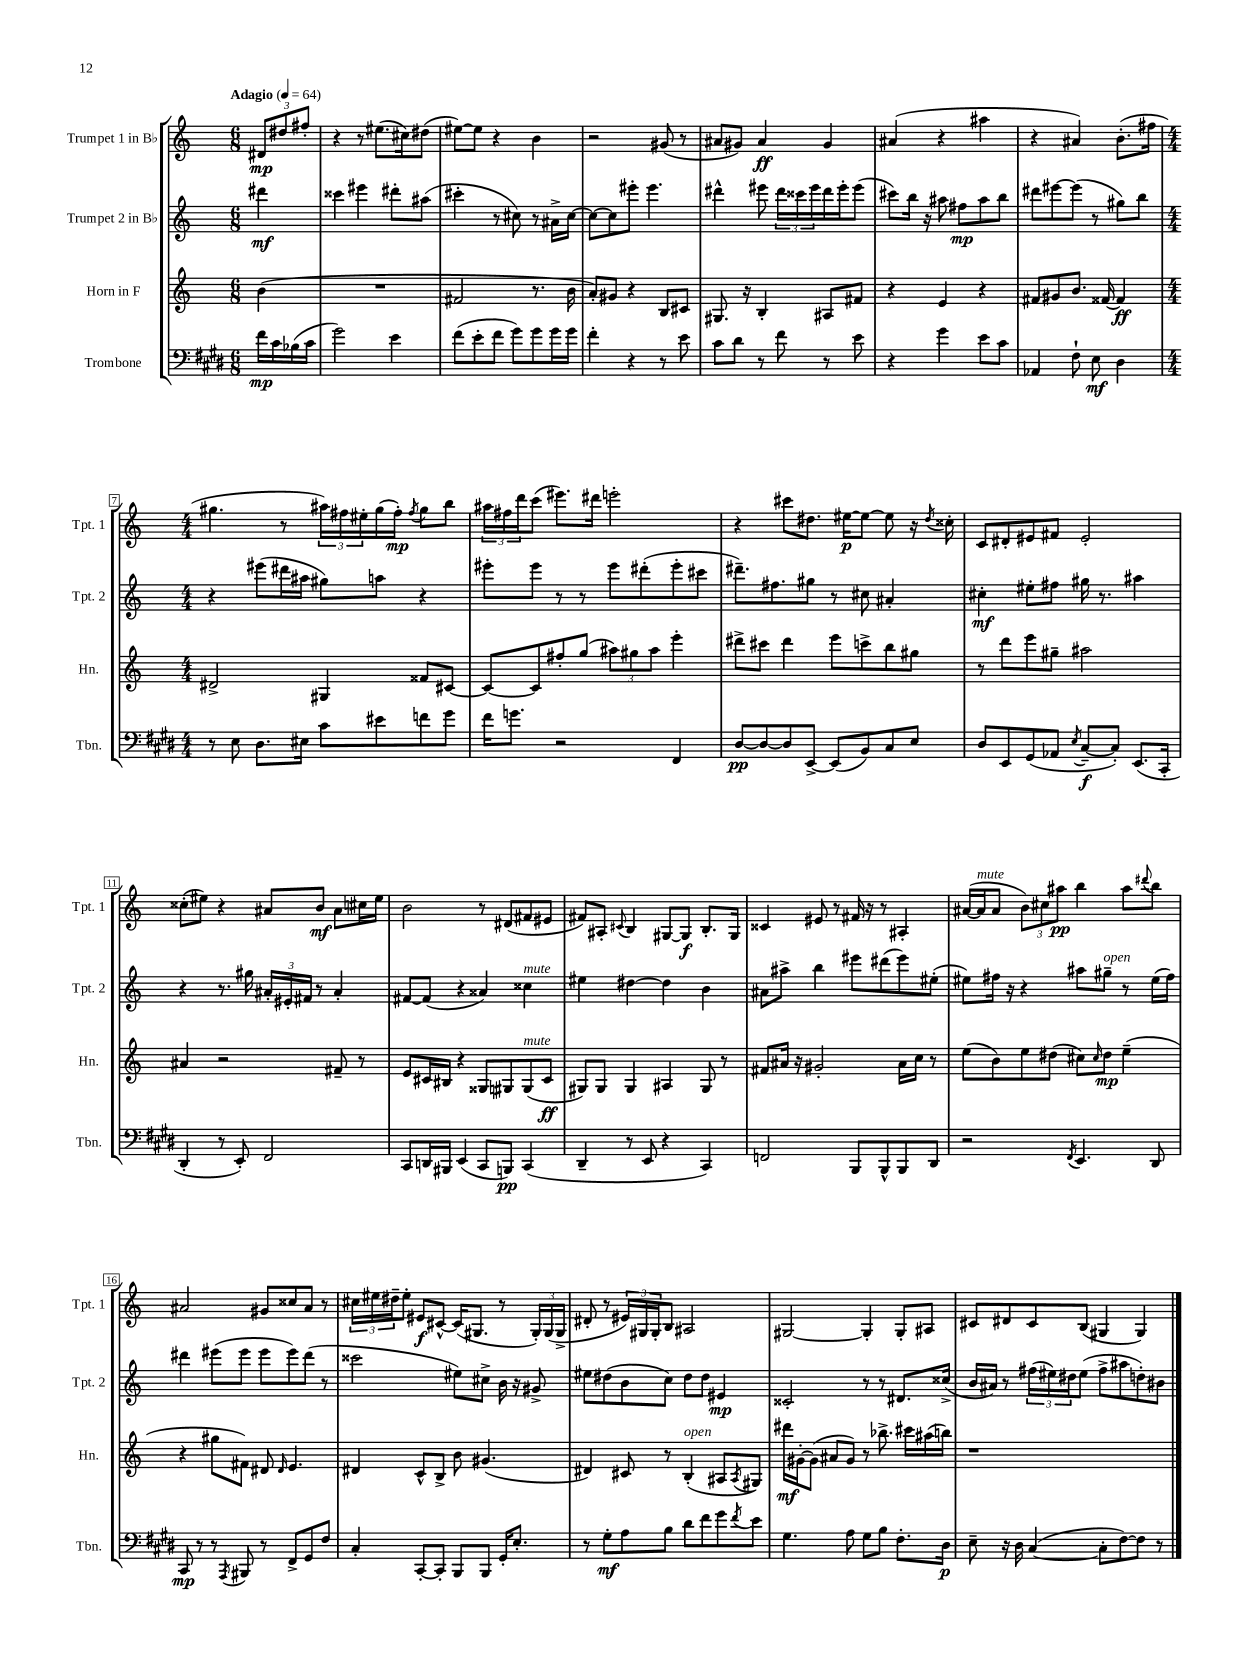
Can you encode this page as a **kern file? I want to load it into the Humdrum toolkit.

**kern	**kern	**kern	**kern
*staff4	*staff3	*staff2	*staff1
*clefF4	*clefG2	*clefG2	*clefG2
*k[f#c#g#d#]	*k[]	*k[]	*k[]
*M6/8	*M6/8	*M6/8	*M6/8
*MM64	*MM64	*MM64	*MM64
16f#	(4b	4ddd#	12d#
16c#	.	.	.
.	.	.	12dd#
(16B-	.	.	.
.	.	.	12ff#'
16c#	.	.	.
=	=	=	=
2g#)	2.r	4ccc##	4r
.	.	4eee#	8r
.	.	.	(8.ee#
4e	.	8ddd#'	.
.	.	.	16cc#)
.	.	(8aa#	(8dd#
=	=	=	=
(8f#	2f#	4ccc#'	[8ee#)
8e'	.	.	8ee#]
8f#	.	8r	4r
8g#)	.	8cc#)	.
8g#	8.r	8r	4b
16g#	.	16a#^	.
16g#	16b	[16cc#	.
=	=	=	=
4f#'	8a')	8cc#_	2r
.	8g#	8cc#]	.
4r	4r	8eee#'	.
.	.	4.eee#	.
8r	8B	.	(8g#
8e	8c#	.	8r
=	=	=	=
8c#	8.G#	4ddd#^^	8a#
8d#	.	.	8g#)
.	16r	.	.
8r	4B'	8eee#	4a#
8f#	.	24ddd#	.
.	.	24ccc##	.
.	.	24eee#	.
8r	8A#	16ddd#	4g#
.	.	16eee#'	.
8e	8f#	(8eee#	.
=	=	=	=
4r	4r	8ccc#)	(4a#
.	.	16bb	.
.	.	16r	.
4g#	4e	8aa#	4r
.	.	8ff#	.
8e	4r	8aa#	4aa#
8c#	.	8bb	.
=	=	=	=
4AA-	8f#	8ddd#	4r
.	8g#	[8eee#	.
8F#`	8.b	(8eee#]	4a#)
8E	.	8r	.
.	[16f##	.	.
4D#	4f##]	8gg#)	(8.b'
.	.	8bb	.
.	.	.	16ff#
=	=	=	=
*M4/4	*M4/4	*M4/4	*M4/4
8r	2d#^	4r	4.gg#
8E	.	.	.
8.D#	.	(8eee#	.
.	.	16ddd#	8r
16E#	.	16aa#	.
8c#	4G#	8gg#)	24aa#)
.	.	.	24ff#
.	.	.	24ee#'
8e#	.	8aa	(16gg#
.	.	.	16ff#')
.	.	.	8qff#
8f	8f##	4r	8gg#
8g#	[8c#	.	8bb
=	=	=	=
16f#	8c#_	8eee#'	24aa#
.	.	.	24ff#
8.g	.	.	.
.	.	.	24ddd
.	8c#]	8eee#	(8ccc
2r	8ff#'	8r	8.eee#)
.	(8gg	8r	.
.	.	.	16ddd#
.	12aa#)	8eee#	2eee'
.	12gg#	.	.
.	.	(8ddd#'	.
.	12aa#	.	.
4FF#	4eee'	8eee#'	.
.	.	8ccc#	.
=	=	=	=
[8D#	8ddd#^	8.ddd#~)	4r
8D#_	8ccc#	.	.
.	.	8.ff#	.
8D#]	4ddd#	.	8ccc#
[8EE^	.	8gg#	8.dd#
(8EE]	8eee	8r	.
.	.	.	[16ee#
8BB)	8ccc^	8cc#	8ee#_
8C#	8bb	4a#'	8ee#]
8E	8gg#	.	16r
.	.	.	8qdd#
.	.	.	16cc##'
=	=	=	=
8D#	8r	4cc#'	8c
8EE	8ddd	.	8d#'
(8GG#	8eee	8ee#'	8e#
8AA-	8gg#~	8ff#	8f#
8qE	.	.	.
[8C#~	2aa#	16gg#	2e#'
.	.	8.r	.
8C#'])	.	.	.
(8.EE	.	4aa#	.
16CC#'	.	.	.
=	=	=	=
4DD#'	4a#	4r	(8cc##'
.	.	.	8ee#)
8r	2r	8.r	4r
8EE')	.	.	.
.	.	16gg#	.
2FF#	.	24a#'	8a#
.	.	24e#'	.
.	.	24f#	.
.	.	8r	8b
.	8f#~	4a#'	8a#
.	8r	.	16cc#
.	.	.	16ee#
=	=	=	=
8CC#	8e	[8f#	2b
16DD	16c#	(8f#]	.
16BBB#	16B#	.	.
(4EE	4r	4r	.
8CC#	8G##	4a##)	8r
8BBB)	8G#	.	(8d#
(4CC#	(8G#	4cc##	8f#
.	8c#	.	8e#
=	=	=	=
4DD#~	8G#)	4ee#	8f#)
.	8G#	.	8A#'
.	.	.	8qqc#
8r	4G#	[4dd#	4B
8EE	.	.	.
4r	4A#	4dd#]	[8G#
.	.	.	8G#]
4CC#)	8G#	4b	8.B'
.	8r	.	.
.	.	.	16G#
=	=	=	=
2FF	8f#	8a#	4c##
.	16a#	8aa#^	.
.	16r	.	.
.	2g#'	4bb	8e#
.	.	.	8r
8BBB	.	8eee#	16f#
.	.	.	16r
8BBB^^	.	(8ddd#	8r
8BBB	16a#	8eee#)	4A#'
.	16cc	.	.
8DD#	8r	(8ee#'	.
=	=	=	=
2r	(8ee	8ee#)	([16a#
.	.	.	16a#]
.	8b)	16ff#	8a#
.	.	16r	.
.	8ee	4r	12b)
.	.	.	12cc#
.	(8dd#	.	.
.	.	.	12aa#
8qFF#	.	.	.
4.EE	8cc#)	8aa#	4bb
.	16qqcc#	.	.
.	8dd#	8gg#~	.
.	(4ee~	8r	8aa#
.	.	.	8qqddd#
8DD#	.	(16ee#	8bb
.	.	16ff#)	.
=	=	=	=
8CC#	4r	4ddd#	2a#
8r	.	.	.
8r	8gg#	(8eee#	.
8qAAA	.	.	.
8BBB#	8f#)	8eee#	.
8r	8d#	8eee#	8g#
.	16qqd#	.	.
8FF#^	4.e	8eee#)	8cc##
8GG#	.	(8ddd#	8a#
8F#	.	8r	8r
=	=	=	=
4C#'	4d#	2ccc##	24cc#
.	.	.	24ee#
.	.	.	24dd#~
.	.	.	8ee#'
[8CC#'	8c^^	.	8e#
8CC#']	8B^	.	[8c#^^
8BBB	8b	8ee#)	(16c#]
.	.	.	8.G#
8BBB	(4.g#	8cc#^	.
16GG#'	.	16b	8r
8.E'	.	16r	.
.	.	8g#^	24G#')
.	.	.	(24G#
.	.	.	24G#^
=	=	=	=
8r	4d#)	8ee#	8d#'
8G#'	.	(8dd#	8r
8A	8c#	8b	24e#)
.	.	.	24G#
.	.	.	24G#'
8B	8r	8cc)	8B
8d#	(4B'	8dd#	2A#
8f#	.	8dd#	.
8g#	8A#	4e#	.
8qf#	8qA#	.	.
8e	8G#)	.	.
=	=	=	=
4.G#	16ddd#	2c##'	[2G#
.	[16g#'	.	.
.	(8g#]	.	.
.	8a#	.	.
8A	8g#)	.	.
8G#	8r	8r	4G#']
8B	8.bb-^	8r	.
8.F#'	.	8.d#	8G#'
.	16ccc#	.	.
.	(16aa#	.	8A#
16D#	16bb)	(16cc##^	.
=	=	=	=
8E~	1r	16b	8c#
.	.	16a#)	.
16r	.	8r	8d#
16D#	.	.	.
([4C#	.	(24ff#	8c#
.	.	24ee#)	.
.	.	24dd#	.
.	.	(8ee#	(8B
8C#']	.	8ff#^	4G#
[8F#)	.	8aa#	.
8F#]	.	8dd')	4G#)
8r	.	8b#	.
==	==	==	==
*-	*-	*-	*-
